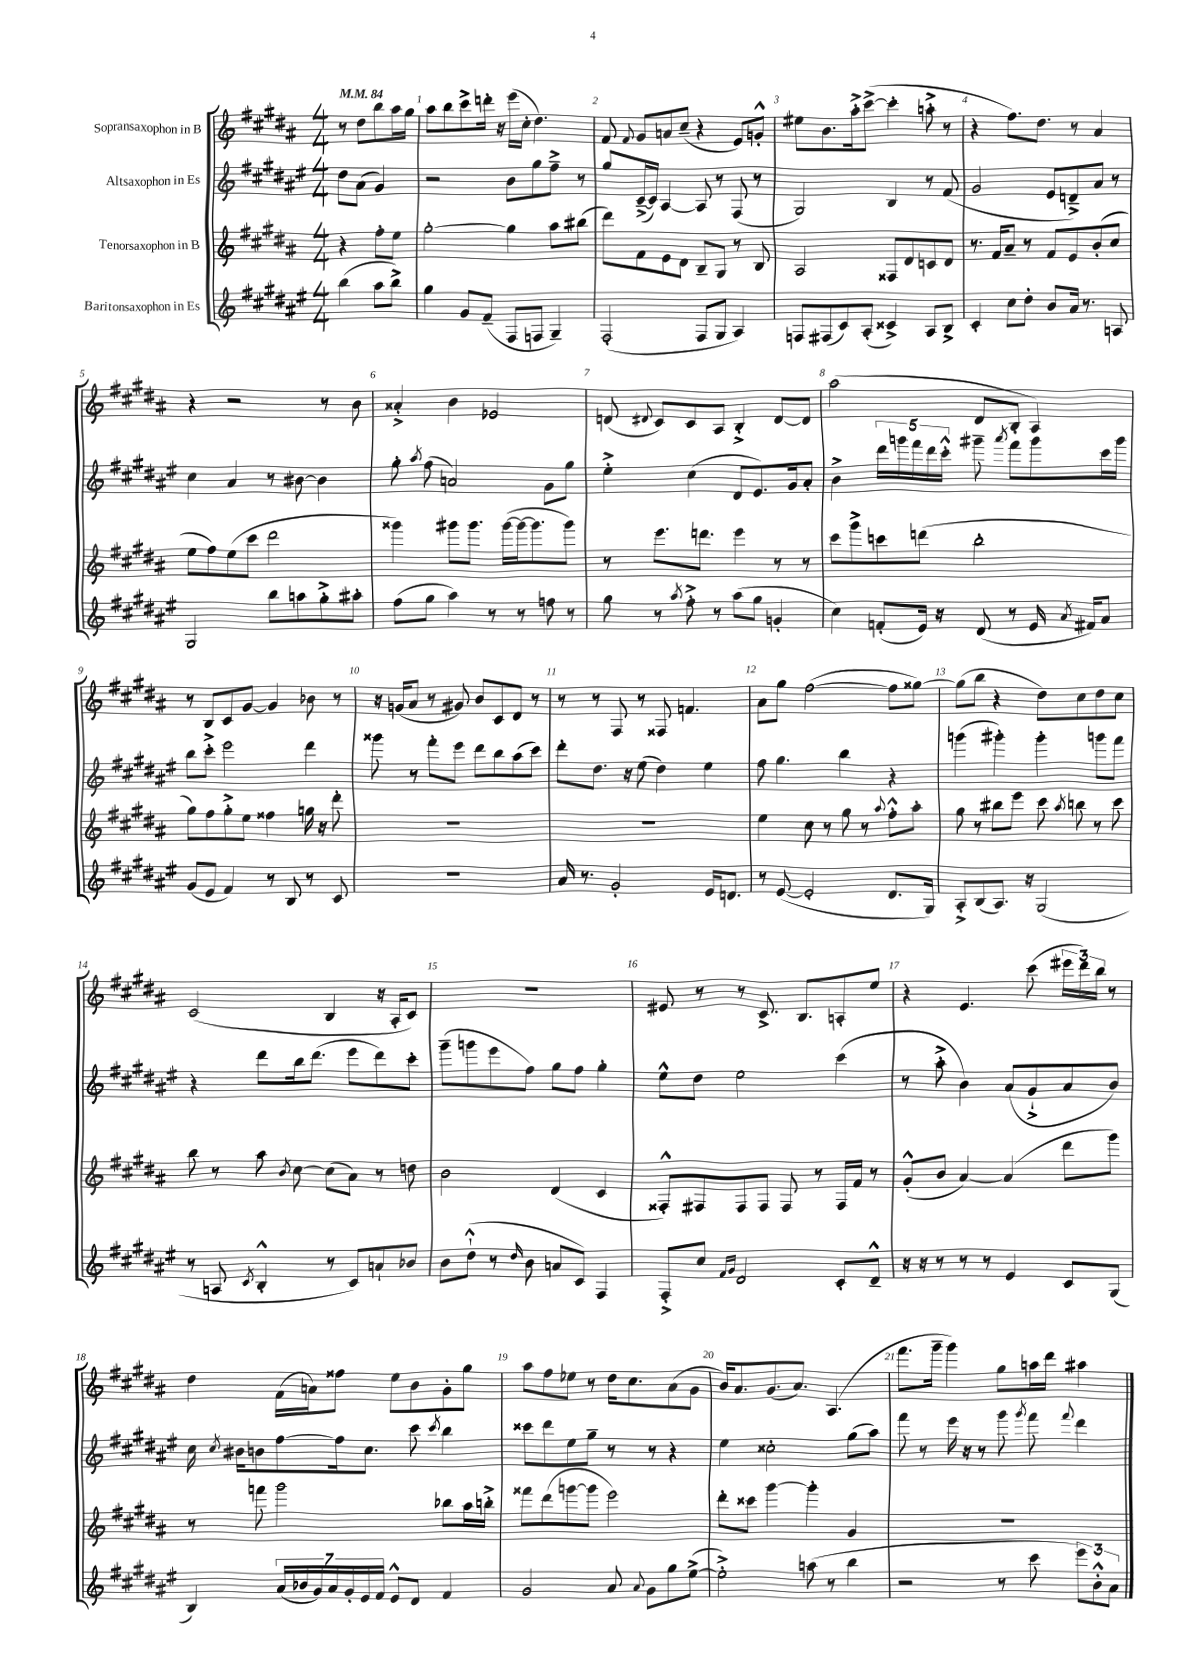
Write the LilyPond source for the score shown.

<<
\new StaffGroup <<
\new Staff = "s0" \with { instrumentName = "Sopransaxophon in B" } {
    \clef treble \key b \major \numericTimeSignature \time 4/4 \partial 2 \tempo 4 = 84
    \autoBeamOff r8 dis''8[ b''8 ais''16 gis''16] |
    ais''8[ b''8 cis'''8-> d'''16]-. r16 e'''16[( cis''16]-. dis''4.) |
    fis'8 \appoggiatura { fis'8 } gis'8[ a'8 cis''8]--( r4 e'8[) g'8]-.-^ |
    eis''8[ b'8. ais''16-.-> cis'''8]~->( cis'''4-. a''8-.-> r8 |
    r4 fis''8.[) dis''8.] r8 ais'4 |
    r4 r2 r8 b'8 |
    aisis'4-.-> b'4 ees'2 |
    d'8( \appoggiatura { dis'8 } cis'8[) cis'8 ais8] b4-.-> dis'8[~ dis'8] |
    ais''2( dis'8[ b8]-. ais4) |
    r8 b8[ cis'8 gis'8]~ gis'4 bes'8 r8 |
    r16 g'16[( ais'8] r8 gis'8) b'8[ cis'8 dis'8] r8 |
    r8 r8 fis8 r8 fisis8 f'4. |
    ais'8[ gis''8] fis''2~( fis''8[ gisis''8]~) |
    gisis''8[( b''8] r4 dis''8[) cis''8 dis''8 cis''8] |
    cis'2( b4 r16 ais16[-. cis'8]) |
    R1 |
    eis'8 r8 r8 cis'8.-> b8.[ a8-. e''8] |
    r4 e'4. cis'''8( \tuplet 3/2 { eis'''16[ dis'''16) b''16] } r8 |
    dis''4 fis'16[( a'16) fisis''8] e''8[ b'8 gis'8-. gis''8] |
    ais''8[ fis''8 ees''8] r8 dis''16[ cis''8. ais'8( gis'8] |
    b'16[) ais'8. gis'8.( ais'8.]) ais4.( |
    fis'''8.[ gis'''16]-- gis'''4) gis''8[ a''16 dis'''16] ais''4 \bar "|." |
}
\new Staff = "s1" \with { instrumentName = "Altsaxophon in Es" } {
    \clef treble \key fis \major \numericTimeSignature \time 4/4 \partial 2
    \autoBeamOff dis''8[ ais'8]( gis'4) |
    r2 b'8[ gis''8 fis''8]---> r8 |
    gis''8[ cis'16~--->( cis'16]) ais4~ ais8 r8 fis8( r8 |
    gis2) b4 r8 fis'8( |
    gis'2 eis'8[ d'8--->) ais'8] r8 |
    cis''4 ais'4 r8 bis'8~ bis'4 |
    gis''8-. \acciaccatura { ais''8 } fis''8( a'2) gis'8[ gis''8] |
    eis''4-.-> cis''4( dis'8[ eis'8.) gis'16 ais'8]-. |
    b'4-> \tuplet 5/4 { dis'''16[ g'''16 fis'''16 dis'''16 cis'''16]-.-^ } gis'''8-- \acciaccatura { ais'''8 } fis'''8[ gis'''8 cis'''16 gis'''16] |
    b''8[ cis'''8]-.-> eis'''2 dis'''4 |
    gisis'''8 r8 fis'''8[-. eis'''8] dis'''8[ b''8 ais''8( cis'''8]) |
    dis'''8[-. dis''8.] r16 eis''8( dis''4) eis''4 |
    fis''8 gis''4. b''4 r4 |
    g'''4( gis'''4-.) gis'''4-. g'''8[ fis'''8] |
    r4 dis'''8[ b''16 dis'''8.]( eis'''8[ dis'''8) cis'''8]-. |
    gis'''8[--( g'''8 eis'''8 fis''8]) gis''8[ fis''8] gis''4-. |
    eis''8[-^ dis''8] eis''2 cis'''4( |
    r8 ais''8-.-> b'4) ais'8[( gis'8-!-> ais'8 b'8]) |
    cis''16 \acciaccatura { cis''8 } bis'16[ b'8 fis''8~ fis''16 cis''8.] cis'''8 \acciaccatura { cis'''8 } b''4 |
    cisis'''8[ dis'''8 eis''8 gis''8]-- r8 r8 r4 |
    eis''4 cisis''2-. gis''8[( ais''8]) |
    fis'''8 r8 eis'''16 r16 r8 gis'''8 \acciaccatura { gis'''8 } fis'''8 \appoggiatura { fis'''8 } dis'''4 \bar "|." |
}
\new Staff = "s2" \with { instrumentName = "Tenorsaxophon in B" } {
    \clef treble \key b \major \numericTimeSignature \time 4/4 \partial 2
    \autoBeamOff r4 fis''8[-. e''8] |
    gis''2~-. gis''4 ais''8[ bis''8]( |
    dis'''8[) fis'8 e'8 dis'8] b8[-- gis8] r8 b8 |
    ais2 fisis8[ dis'8 c'8 dis'8] |
    r8. fis'16[ ais'8]-- r8 fis'8[ e'8 b'8-.( cis''8] |
    e''8[ fis''8) e''8( cis'''8] dis'''2 |
    gisis'''4) gis'''8[ gis'''8.] gis'''16[~( gis'''16~ gis'''8. gis'''8]) |
    r8 e'''8.[ d'''8.] e'''4 r8 r8 |
    cis'''8[ gis'''8-> c'''8 d'''8]( b''2-. |
    gis''8[) fis''8 gis''8-.-> e''8] fisis''4 g''16 r16 dis'''8-. |
    R1 |
    R1 |
    e''4 cis''8 r8 gis''8 r8 \appoggiatura { ais''8 } fis''8[-.-^ ais''8]-. |
    gis''8 r8 bis''8[ e'''8] cis'''8 \acciaccatura { ais''8 } b''8 r8 cis'''8 |
    b''8 r8 ais''8 \acciaccatura { b'8 } cis''8~ cis''8[( ais'8]) r8 d''8 |
    b'2 dis'4( cis'4 |
    fisis8[-.-^) fis8 fis8 fis8] fis8 r8 fis16[ fis'16] r8 |
    gis'8[-.-^( b'8] ais'4~) ais'4( dis'''8[ gis'''8]) |
    r8 f'''8 gis'''2 bes''8[ ais''16 b''16]-.-> |
    fisis'''8[ dis'''8( g'''8~ g'''8] e'''2) |
    dis'''8[-. cisis'''8] gis'''4~ gis'''4-. gis'4 |
    R1 \bar "|." |
}
\new Staff = "s3" \with { instrumentName = "Baritonsaxophon in Es" } {
    \clef treble \key fis \major \numericTimeSignature \time 4/4 \partial 2
    \autoBeamOff b''4( ais''8[ b''8]->) |
    gis''4 gis'8[ fis'8]--( fis8[ f8] gis4--) |
    fis2-.( fis8[ gis8] ais4) |
    f8[ fis8( cis'8) ais8]-.( cisis'4->) ais8[ b8]-> |
    cis'4-. cis''8[ dis''8]-. b'8[ ais'16] r8. a8 |
    gis2 b''8[ a''8 gis''8-.-> ais''8]-. |
    fis''8[( gis''8] ais''4) r8 r8 f''8 r8 |
    gis''8 r8 \acciaccatura { ais''8 } fis''8-.-> r8 ais''8[( gis''8] g'4-. |
    cis''4) f'8[-.( eis'16]) r16 dis'8( r8 eis'16 \acciaccatura { ais'8 } fis'16[) ais'8] |
    gis'8[( eis'8] fis'4) r8 b8 r8 cis'8 |
    R1 |
    ais'16 r8. gis'2-. eis'16[ d'8.] |
    r8 eis'8~( eis'2-. dis'8.[ gis16]) |
    ais8[-.-> b8( ais8.]) r16 gis2( |
    r8 a8 \acciaccatura { cis'8 } b4-.-^ r8 cis'8[) a'8-! bes'8] |
    b'8[ dis''8]-!-^( r8 \grace { dis''16 } b'8 a'8[ cis'8]) fis4 |
    fis8[-.-> cis''8] \grace { fis'16[ gis'16] } dis'2 cis'8[-. dis'8]---^ |
    r16 r16 r8 r8 r8 eis'4 cis'8[ gis8]( |
    b4) \tuplet 7/4 { ais'16[( bes'16 gis'16) ais'16 gis'16-. eis'16 fis'16] } eis'8[-^ dis'8] fis'4 |
    gis'2 ais'8 \appoggiatura { ais'8 } gis'8[ gis''8 eis''8]~->( |
    eis''2-.->) a''8( r8 b''4 |
    r2 r8 cis'''8 \tuplet 3/2 { eis'''8[) b'8-.-^ ais'8] } \bar "|." |
}
>>
>>
\layout { \context { \Score \override BarNumber.break-visibility = ##(#f #t #t) barNumberVisibility = #all-bar-numbers-visible } }
